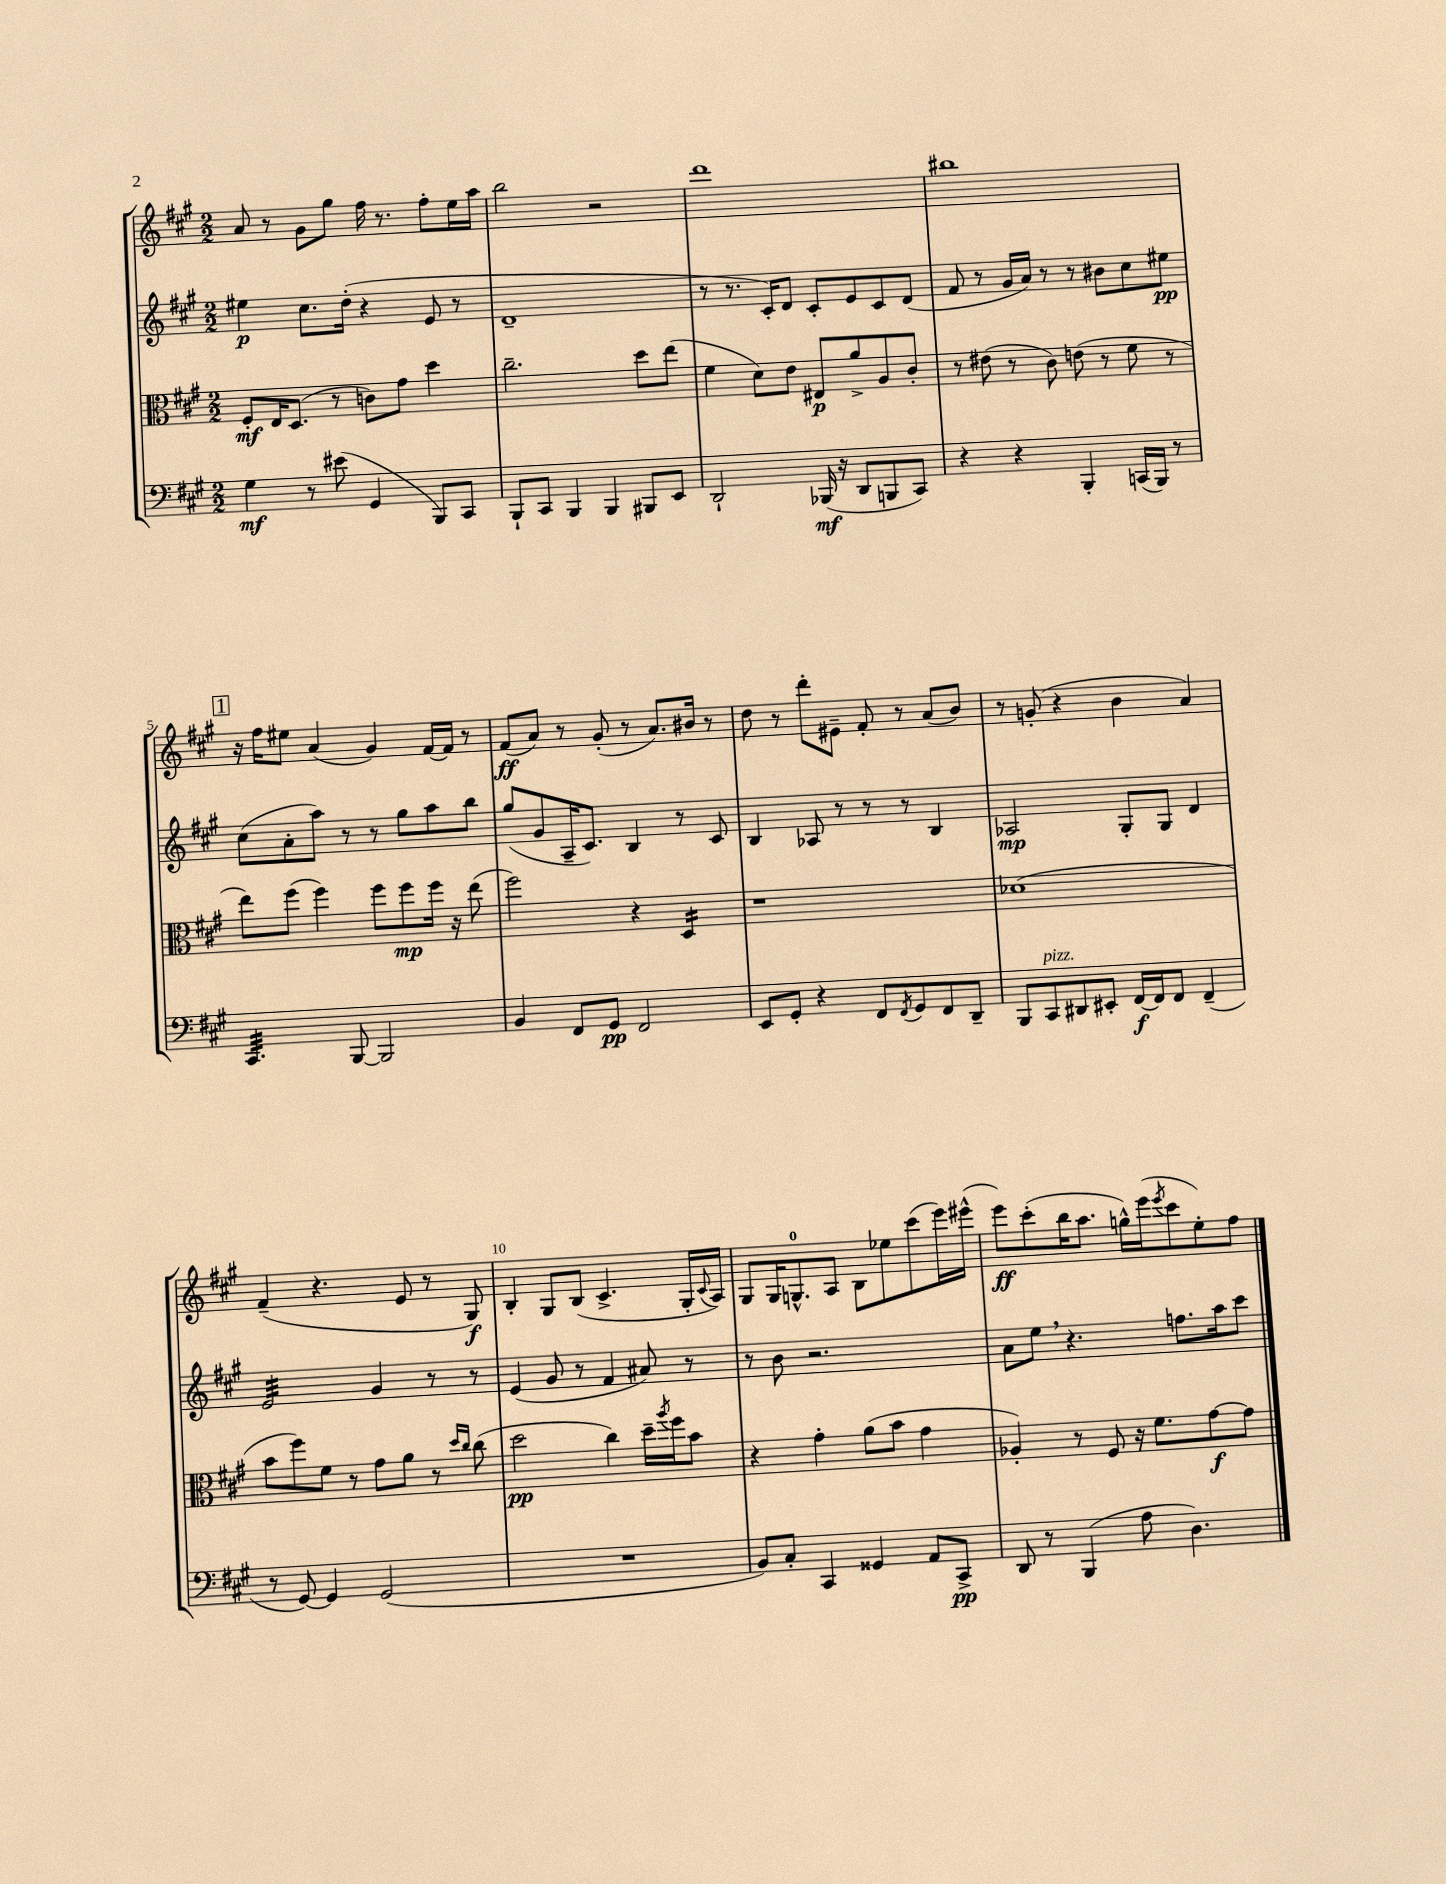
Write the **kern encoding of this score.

**kern	**kern	**kern	**kern
*staff4	*staff3	*staff2	*staff1
*clefF4	*clefC3	*clefG2	*clefG2
*k[f#c#g#]	*k[f#c#g#]	*k[f#c#g#]	*k[f#c#g#]
*M2/2	*M2/2	*M2/2	*M2/2
4G#	8F#'	4ee#	8a
.	16E	.	8r
.	(8.D	.	.
8r	.	8.cc#	8g#
(8e#	8r	.	8gg#
.	.	(16dd'	.
4GG#	8c)	4r	16ff#
.	.	.	8.r
.	8g#	.	.
8BBB)	4dd	8e	8ff#'
8CC#	.	8r	16ee
.	.	.	16aa
=	=	=	=
8BBB`	2.cc#~	1d~	2bb
8CC#	.	.	.
4BBB	.	.	.
4BBB	.	.	2r
8BBB#	8dd	.	.
8EE	(8ee	.	.
=	=	=	=
2DD`	4f#	8r	1ddd
.	.	8.r	.
.	8d)	.	.
.	.	16c#')	.
.	8e	8d	.
(16BBB-	8E#	8c#'	.
16r	.	.	.
8DD	8a^	8e	.
8BBB	8A	8c#	.
8CC#)	8c#'	(8d	.
=	=	=	=
4r	8r	8f#	1bb#
.	(8e#	8r	.
4r	8r	16g#	.
.	.	16a)	.
.	8c#)	8r	.
4BBB'	(8e	8r	.
.	8r	8b#	.
(16CC	8f#	8cc#	.
16BBB)	.	.	.
8r	8r	8ee#	.
=	=	=	=
4.CC#	8ee)	(8cc#	16r
.	.	.	16ff#
.	(8ff#	8a'	8ee#
.	4ff#)	8aa)	(4a
[8BBB	.	8r	.
2BBB]	8ff#	8r	4g#)
.	8ff#	8gg#	.
.	16ff#	8aa	[16f#
.	16r	.	16f#]
.	(8ee	8bb	8r
=	=	=	=
4BB	2ff#)	(8gg#	(8f#
.	.	8g#	8a)
8FF#	.	16A~	8r
.	.	8.c#)	.
8GG#	.	.	(8g#'
2FF#	4r	4B	8r
.	.	.	8.a)
.	4D	8r	.
.	.	.	16b#
.	.	8c#	8r
=	=	=	=
8EE	1r	4B	8dd
8GG#'	.	.	8r
4r	.	8A-	8ddd'
.	.	8r	8e#~
8FF#	.	8r	8f#'
8qFF#	.	.	.
8GG#	.	8r	8r
8FF#	.	4B	(8a
8DD~	.	.	8b)
=	=	=	=
8BBB	(1d-	2A-	8r
8CC#	.	.	(8g'
8DD#	.	.	4r
8EE#'	.	.	.
[16FF#	.	8G#'	4b
16FF#]	.	.	.
8FF#	.	8G#	.
(4FF#~	.	4d	4a)
=	=	=	=
8r	8b	2e	(4f#~
[8GG#)	8ff#)	.	.
4GG#]	8f#	.	4.r
.	8r	.	.
(2GG#	8g#	4g#	.
.	8a	.	8e
.	8r	8r	8r
.	16qqdd	.	.
.	16qqcc#	.	.
.	(8cc#	8r	8G#)
=	=	=	=
1r	2dd	(4e	4B'
.	.	8g#	8G#
.	.	8r	(8B
.	4cc#)	4f#	4.c#^
.	16dd~	8a#)	.
.	8qaa	.	.
.	16ff#	.	.
.	8b	8r	16G#'
.	.	.	8qqc#
.	.	.	16A)
=	=	=	=
8BB)	4r	8r	8G#
8C#'	.	8b	16G#
.	.	.	8.G^^
4CC#	4g#'	2.r	.
.	.	.	8A
4GG##	(8a	.	8B
.	8b	.	8ee-
8AA	4g#	.	(8ccc#
8CC#^	.	.	16eee)
.	.	.	(16eee#^^
=	=	=	=
8DD	4A-')	8a	8eee)
8r	.	8ee	(8ccc#'
(4BBB	8r	4.r	16bb
.	.	.	8.aa
.	8F#	.	.
8A	16r	.	16gg^^)
.	8.f#	.	(16eee
.	.	.	8qeee
4.D)	.	8.ff	8ccc#
.	[8g#	.	8ee')
.	.	16aa	.
.	8g#]	8ccc#	8ff#
==	==	==	==
*-	*-	*-	*-
